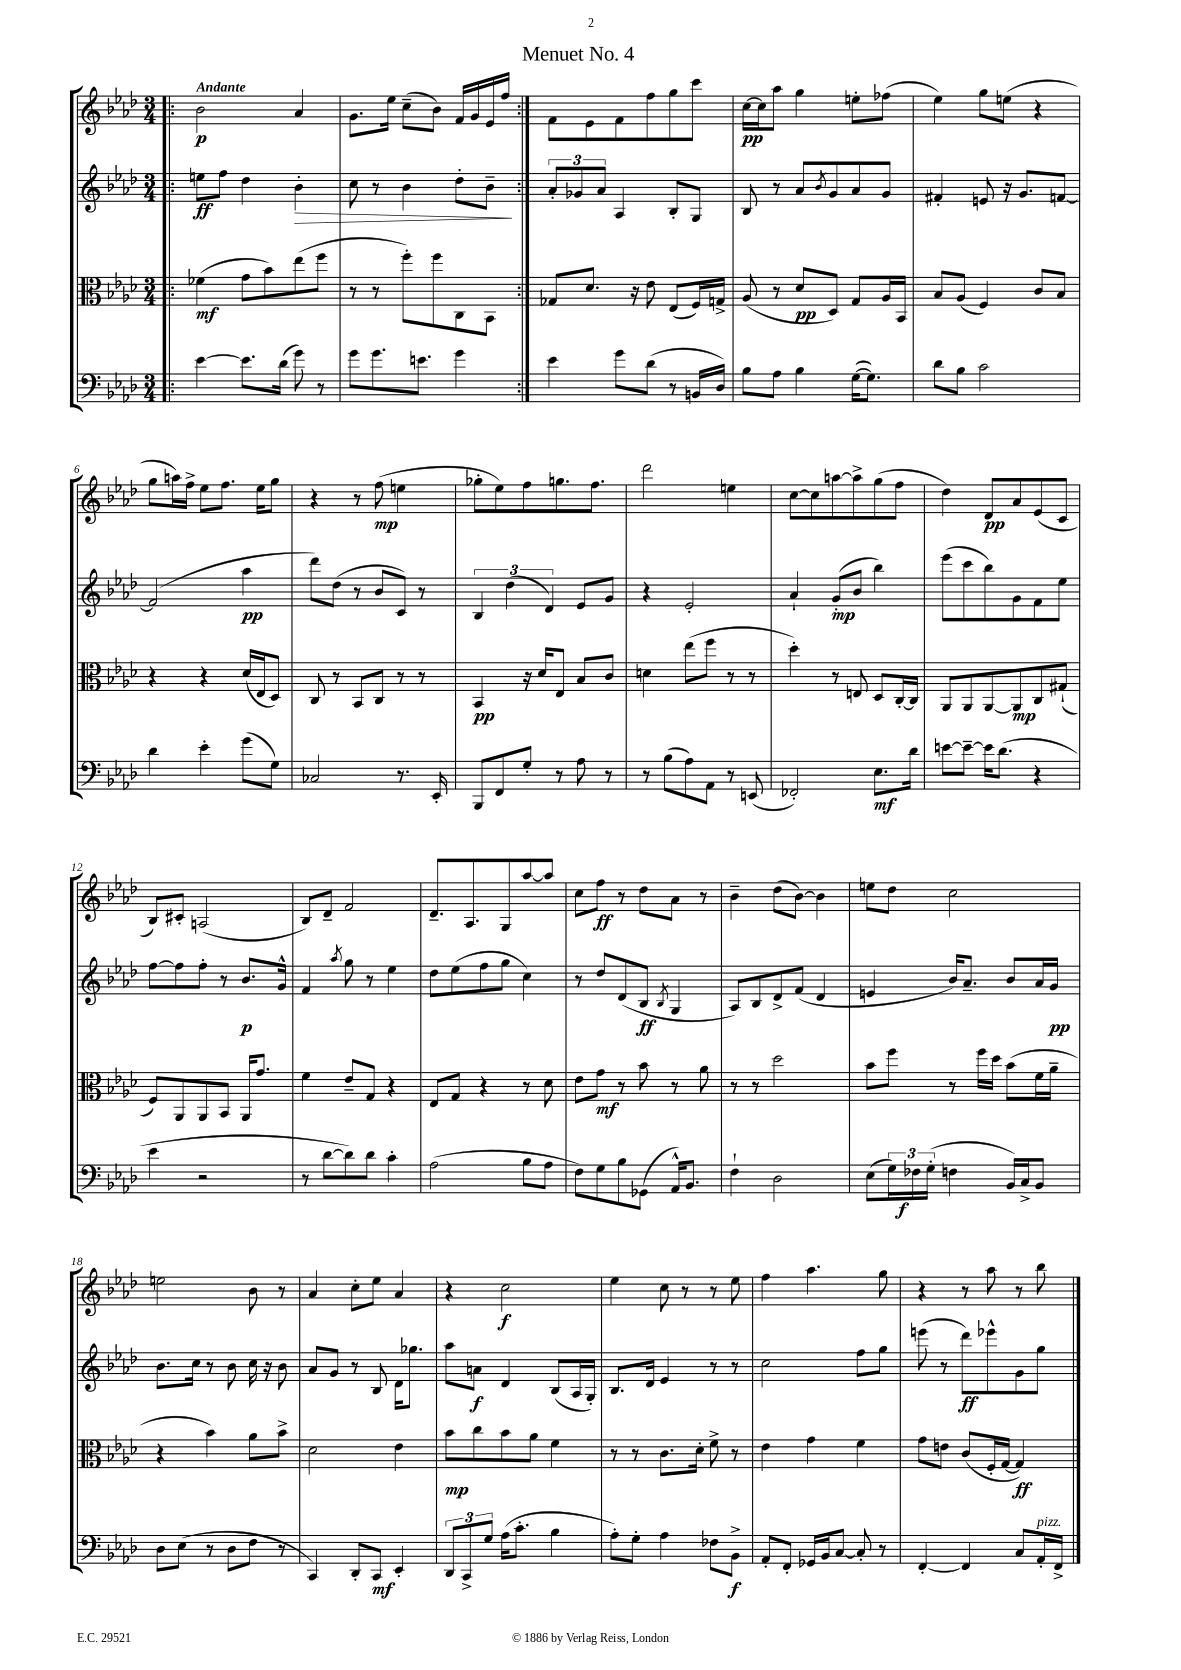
\header { title = "Menuet No. 4" }
<<
\new StaffGroup <<
\new Staff = "s0" {
    \clef treble \key aes \major \numericTimeSignature \time 3/4 \tempo "Andante"
    \repeat volta 2 { \bar ".|:" bes'2\p aes'4 |
    g'8. ees''16 c''8--( bes'8) f'16 g'16 ees'16 f''16 | }
    f'8 ees'8 f'8 f''8 g''8 c'''8 |
    c''16~\pp c''16 aes''8 g''4 e''8-. fes''8( |
    ees''4) g''8 e''8( r4 |
    g''8 a''16) f''16-> ees''8 f''8. ees''16 g''8 |
    r4 r8 f''8\mp( e''4 |
    ges''8-. ees''8) f''8 g''8. f''8. |
    des'''2 e''4 |
    c''8~ c''8 a''8~ a''8-> g''8( f''8 |
    des''4) des'8\pp aes'8 ees'8( c'8 |
    bes8) cis'8-. a2( |
    bes8) des'8-- f'2 |
    des'8.-- aes8. g8 aes''8~ aes''8 |
    c''8 f''8\ff r8 des''8 aes'8 r8 |
    bes'4-- des''8( bes'8~) bes'4 |
    e''8 des''8 c''2 |
    e''2 bes'8 r8 |
    aes'4 c''8-. ees''8 aes'4 |
    r4 c''2\f |
    ees''4 c''8 r8 r8 ees''8 |
    f''4 aes''4. g''8 |
    r4 r8 aes''8 r8 bes''8 \bar "|." |
}
\new Staff = "s1" {
    \clef treble \key aes \major \numericTimeSignature \time 3/4
    \repeat volta 2 { \bar ".|:" e''8\ff f''8 des''4 bes'4-.\> |
    c''8 r8 bes'4 des''8-. bes'8--\! | }
    \tuplet 3/2 { aes'8-. ges'8 aes'8 } aes4 bes8-. g8 |
    bes8 r8 aes'8 \acciaccatura { bes'8 } g'8 aes'8 g'8 |
    fis'4-. e'8 r16 g'8. f'8~ |
    f'2( aes''4\pp |
    des'''8) des''8( r8 bes'8 c'8) r8 |
    \tuplet 3/2 { bes4 des''4( des'4) } ees'8 g'8 |
    r4 ees'2-. |
    aes'4-! g'8-.\mp( bes'8 bes''4) |
    ees'''8( c'''8 bes''8) g'8 f'8 ees''8 |
    f''8~ f''8 f''8-. r8 bes'8.\p g'16-^ |
    f'4 \acciaccatura { aes''8 } g''8 r8 ees''4 |
    des''8 ees''8( f''8 g''8 c''4) |
    r8 des''8 des'8( bes8\ff \acciaccatura { bes8 } g4 |
    aes8) bes8 des'8-> f'8( des'4 |
    e'4 bes'16) aes'8.-- bes'8 aes'16 g'16\pp |
    bes'8. c''16 r8 bes'8 c''16 r16 bes'8 |
    aes'8 g'8 r8 bes8 des'16 ges''8. |
    aes''8 a'8\f des'4 bes8( aes16 g16-.) |
    bes8. des'16 ees'4 r8 r8 |
    c''2 f''8 g''8 |
    e'''8( r8 des'''8\ff) ees'''8-^ g'8 g''8 \bar "|." |
}
\new Staff = "s2" {
    \clef alto \key aes \major \numericTimeSignature \time 3/4
    \repeat volta 2 { \bar ".|:" fes'4\mf( g'8 bes'8) ees''8( f''8 |
    r8 r8 f''8-.) f''8 c8 bes,8 | }
    ges8 des'8. r16 ees'8 ees8( f16) g16-> |
    aes8( r8 des'8\pp des8) g8 aes16 bes,16 |
    bes8 aes8( f4) c'8 bes8 |
    r4 r4 des'16( ees16 des8) |
    c8 r8 bes,8 c8 r8 r8 |
    bes,4\pp r16 des'16 ees8 bes8 c'8 |
    d'4 ees''8( f''8 r8 r8 |
    des''4-.) r8 e8 des8 c16~-. c16 |
    aes,8 aes,8 aes,8~ aes,8\mp c8 gis8-!( |
    f8) aes,8 aes,8 bes,8 aes,16 g'8. |
    f'4 ees'8-- g8 r4 |
    ees8 g8 r4 r8 des'8 |
    ees'8 g'8\mf r8 bes'8 r8 aes'8 |
    r8 r8 des''2 |
    bes'8 f''8 r8 f''16 des''16 bes'8( f'16 aes'16-- |
    r4 bes'4) aes'8 bes'8-> |
    des'2 ees'4 |
    bes'8\mp c''8 bes'8 aes'8 f'4 |
    r8 r8 c'8. des'16-. f'8-> r8 |
    ees'4 g'4 f'4 |
    g'8 e'8 c'8( f16-. g16~ g4\ff) \bar "|." |
}
\new Staff = "s3" {
    \clef bass \key aes \major \numericTimeSignature \time 3/4
    \repeat volta 2 { \bar ".|:" ees'4~ ees'8. des'16( g'8) r8 |
    g'8 g'8. e'8. g'4 | }
    ees'4 g'8 des'8( r8 b,16 des16) |
    bes8 aes8 bes4 g16~( g8.) |
    des'8 bes8 c'2 |
    des'4 ees'4-. g'8( g8) |
    ces2 r8. ees,16-. |
    bes,,8 f,8 g8-. r8 aes8 r8 |
    r8 bes8( aes8) aes,8 r8 e,8( |
    fes,2-.) ees8.\mf des'16 |
    e'8~ e'8~-- e'16 des'8.( r4 |
    ees'4 r2 |
    r8 des'8~ des'8) des'8 c'4-. |
    aes2( bes8 aes8 |
    f8) g8 bes8 ges,8( aes,16-^) bes,8. |
    f4-! des2 |
    ees8( \tuplet 3/2 { g16) fes16\f g16-.( } f4 bes,16) c16-> bes,8 |
    des8 ees8( r8 des8 f8 r8 |
    c,4) des,8-. c,8\mf ees,4-. |
    \tuplet 3/2 { des,8 c,8-> g8 } aes16( c'8.-. bes4 |
    aes8-.) g8-. aes4 fes8 bes,8->\f |
    aes,8-. f,8-. ges,16 bes,16 c8~ c8-. r8 |
    f,4~-. f,4 c8 aes,16-.^\markup { \italic "pizz." } f,16-> \bar "|." |
}
>>
>>
